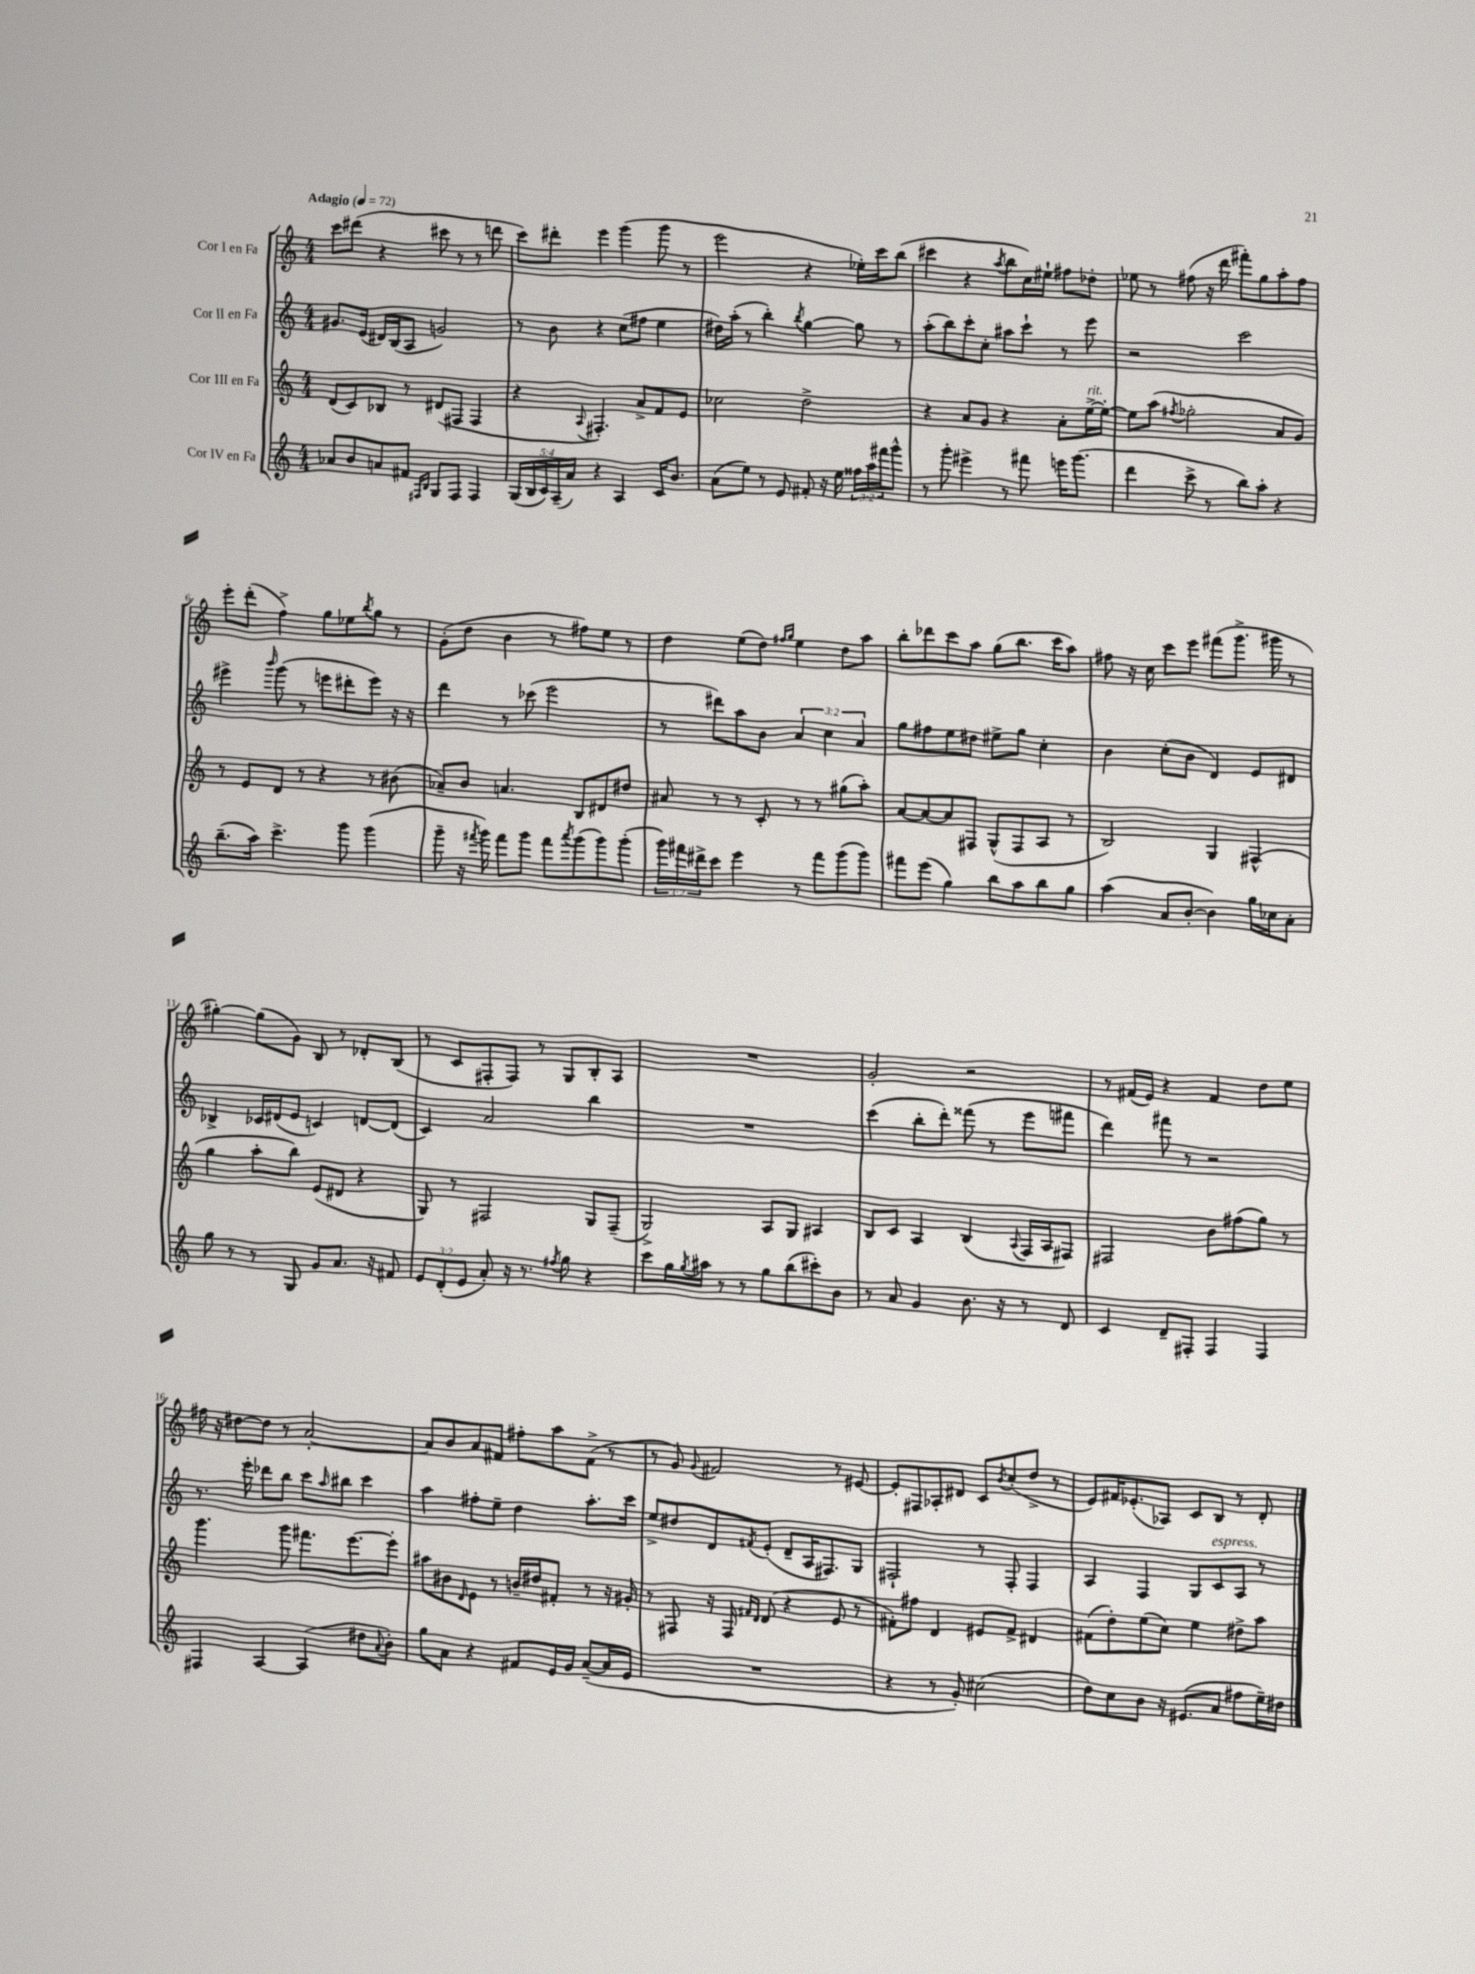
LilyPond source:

<<
\new StaffGroup <<
\new Staff = "s0" \with { instrumentName = "Cor I en Fa" } {
    \clef treble \key c \major \numericTimeSignature \time 4/4 \tempo "Adagio" 4 = 72
    c'''8 dis'''8( r4 cis'''8 r8 r8 d'''8 |
    c'''8) dis'''8-. e'''4 g'''4( g'''8 r8 |
    e'''2 r4 ees''16-.) c'''16 b''8( |
    cis'''4 r4 \acciaccatura { a''8 } b''8 c''16) eis''16-! fis''8 des''8-. |
    ees''8 r8 fis''8( r16 d'''16 fis'''8-.) g''8 a''8-. fis''8 |
    e'''8-. d'''8-.( f''4->) g''8 ees''8 \acciaccatura { b''8 } g''8 r8 |
    g'8-.( d''8 b'4 r8 fis''8) e''8 r8 |
    d''4 e''8( d''8) \grace { fis''16 g''16 } e''4 d''8 a''8 |
    b''8-. des'''8 c'''8 a''8 g''8( b''8. c'''16 a''8) |
    fis''8 r16 c''16 c'''8 e'''8 fis'''8( g'''8.-> gis'''16 r8 |
    gis''4~-.) gis''8( g'8) b8 r8 des'8-. b8( |
    r8 c'8 fis8-. fis8) r8 g8 b8-. a8 |
    R1 |
    g'2-. r2 |
    r8 fis'16( e'16) r4 fis'4 d''8 e''8 |
    fis''16 r16 dis''8~ dis''8 r8 a'2~-. |
    a'8 b'8 a'8 fis'8 fis''8-. a''8 fis'8->( r8 |
    r8 g'8) \appoggiatura { g'8 } fis'2 r8 eis'8~ |
    eis'8-. fis8 aes8-. dis'8 c'8 \acciaccatura { b'8 } c''8-.( d''8-> r8 |
    e'8) fis'16 ees'8.-.( aes8) c'8 b8 r8 d'8-. \bar "|." |
}
\new Staff = "s1" \with { instrumentName = "Cor II en Fa" } {
    \clef treble \key c \major \numericTimeSignature \time 4/4 \override Staff.TupletNumber.text = #tuplet-number::calc-fraction-text
    gis'8. e'16( dis'16) b16( a8 g'2) |
    r8 b'8 r4 c''8( fis''8 e''4 |
    dis''16) a''16-.( r8 b''4-.) \acciaccatura { b''8 } g''4~ g''8 r8 |
    a''8-.( b''8) c'''8-. c''8-. ais''8 c'''8-! r8 e'''8 |
    r2 c'''2 |
    eis'''4-> \grace { b'''16 } g'''8( r8 e'''8 dis'''8-. e'''8) r16 r16 |
    d'''4 r8 ces'''8( e'''2 |
    r8 dis'''8) a''8 b'8 \tuplet 3/2 { a'4 c''4 a'4 } |
    g''8 fis''8 e''8 dis''8 eis''8-> g''8 c''4-. |
    b'4 c''8-.( b'8 d'4) e'8 dis'8 |
    bes4-> ces'16 dis'16( e'8 c'4) d'8~ d'8( |
    c'4) a'2 b''4 |
    R1 |
    c'''4( b''8-. d'''8-.) fisis'''8( r8 e'''8 fis'''8 |
    d'''4) fis'''8 r8 r2 |
    r8. e'''16-. des'''8 b''8 c'''8 \grace { a''16 } bis''8 c'''4 |
    a''4 fis''8-. e''8-- d''4 a''8.-. c'''16 |
    e''8-> dis''8 d'8 \acciaccatura { fis'8 } e'8-.( d'8-- a16 fis8.) g8 |
    fis2-! r8 fis8-. fis4 |
    a4 f4 g8 c'8^\markup { \italic "espress." } a8 r8 \bar "|." |
}
\new Staff = "s2" \with { instrumentName = "Cor III en Fa" } {
    \clef treble \key c \major \numericTimeSignature \time 4/4
    d'8( c'8) bes8 r8 dis'8( fis8 fis4 |
    r4 \appoggiatura { a8 } fis4.-.) a'8-> f'8 e'8 |
    ces''2 d''2-> |
    r4 a'8 g'8 r4 a'8-. e''16~->^\markup { \italic "rit." } e''16~-. |
    e''8 a''8( \acciaccatura { fis''8 } ges''2-. a'8 g'8) |
    r8 e'8 d'8 r8 r4 r8 bis'8( |
    aes'8--) b'8 a'4. b8 dis'8 dis''8 |
    ais'8 r8 r8 c'8-. r8 r8 gis''8( a''8-.) |
    a'8~ a'8~ a'8 fis8 g8-^( fis8 a8 r8 |
    b2) g4 fis4-^( |
    g''4 a''8-. b''8) e'8( dis'8 r4 |
    g8) r8 fis2 g8 fis8--( |
    g2->) a8 g8 ais4 |
    b8 c'8 a4 b4( \appoggiatura { a8 } f16 a16 fis8) |
    fis2 b'8 fis''8( g''8) r8 |
    g'''4. g'''8 fis'''8. e'''8.~ e'''8-. |
    ais''8 bis'8 \grace { d'16 } e'8 r8 b'16-- dis''16 fis'8-. r8 r16 gis'16-. |
    r8 fis8 r16 fis16 \grace { fis'16 d'16 } d'8( r4 e'8 r8 |
    fis'8-.) fis''8 d'4 eis'8 fis'8-> dis'4 |
    fis'8( d''8-.) e''8( c''8) e''4 dis''8-> a''8 \bar "|." |
}
\new Staff = "s3" \with { instrumentName = "Cor IV en Fa" } {
    \clef treble \key c \major \numericTimeSignature \time 4/4 \override Staff.TupletNumber.text = #tuplet-number::calc-fraction-text
    aes'8 b'8 a'8 fis'8 \grace { fis16 b16 } g8 fis8 fis4 |
    \tuplet 5/4 { g16( b16 c'16) a16--( a'16) } r4 a4 c'16 b'8. |
    a'8( e''8) r8 e'8 fis'8-. r16 e''16 \tuplet 3/2 { fisis''16 a''16 fis'''16 } g'''8-^ |
    r8 g'''8-. eis'''4-> r8 fis'''8 e'''16 g'''8.( |
    d'''4 c'''8-> r8 b''8) a''8-. r4 |
    b''8.--( a''16) c'''4.-> g'''8 g'''4( |
    g'''8-- r16 \acciaccatura { fis'''8 } g'''16) fis'''8 g'''8 fis'''8 \acciaccatura { a'''8 } g'''8( g'''8) g'''8-.( |
    \tuplet 3/2 { g'''16) fis'''16 dis'''16-> } c'''8 e'''4 r8 fis'''8 g'''8( g'''8) |
    fis'''8 e'''8( g''4) b''8 a''8 b''8 g''8 |
    a''4( a'8 b'8~-. b'4) g''16 ces''16 a'8-. |
    g''8 r8 r8 g8 g'8 a'8. r16 fis'8 |
    \tuplet 3/2 { e'8 d'8-.( e'8 } a'8-.) r16 r8. \acciaccatura { fis''8 } g''8 r4 |
    c'''8 g''16 \acciaccatura { g''8 } ais''16 r8 r8 g''8 b''8( cis'''8-.) b'8 |
    r8 a'8 g'4 b'8. r16 r8 d'8 |
    c'4 d'8-- fis8-. fis4 fis4 |
    fis4 a4~ a4( dis''8 \appoggiatura { a'8 } b'8-.) |
    g''8 a'8 r4 fis'8 e'16 g'16 a'8~--( a'16 e'16 |
    R1 |
    r4 r8 g'8-.) cis''2( |
    d''8) c''8 b'8 r16 eis'8.( a'8 fis''8 e''16--) dis''16 \bar "|." |
}
>>
>>
